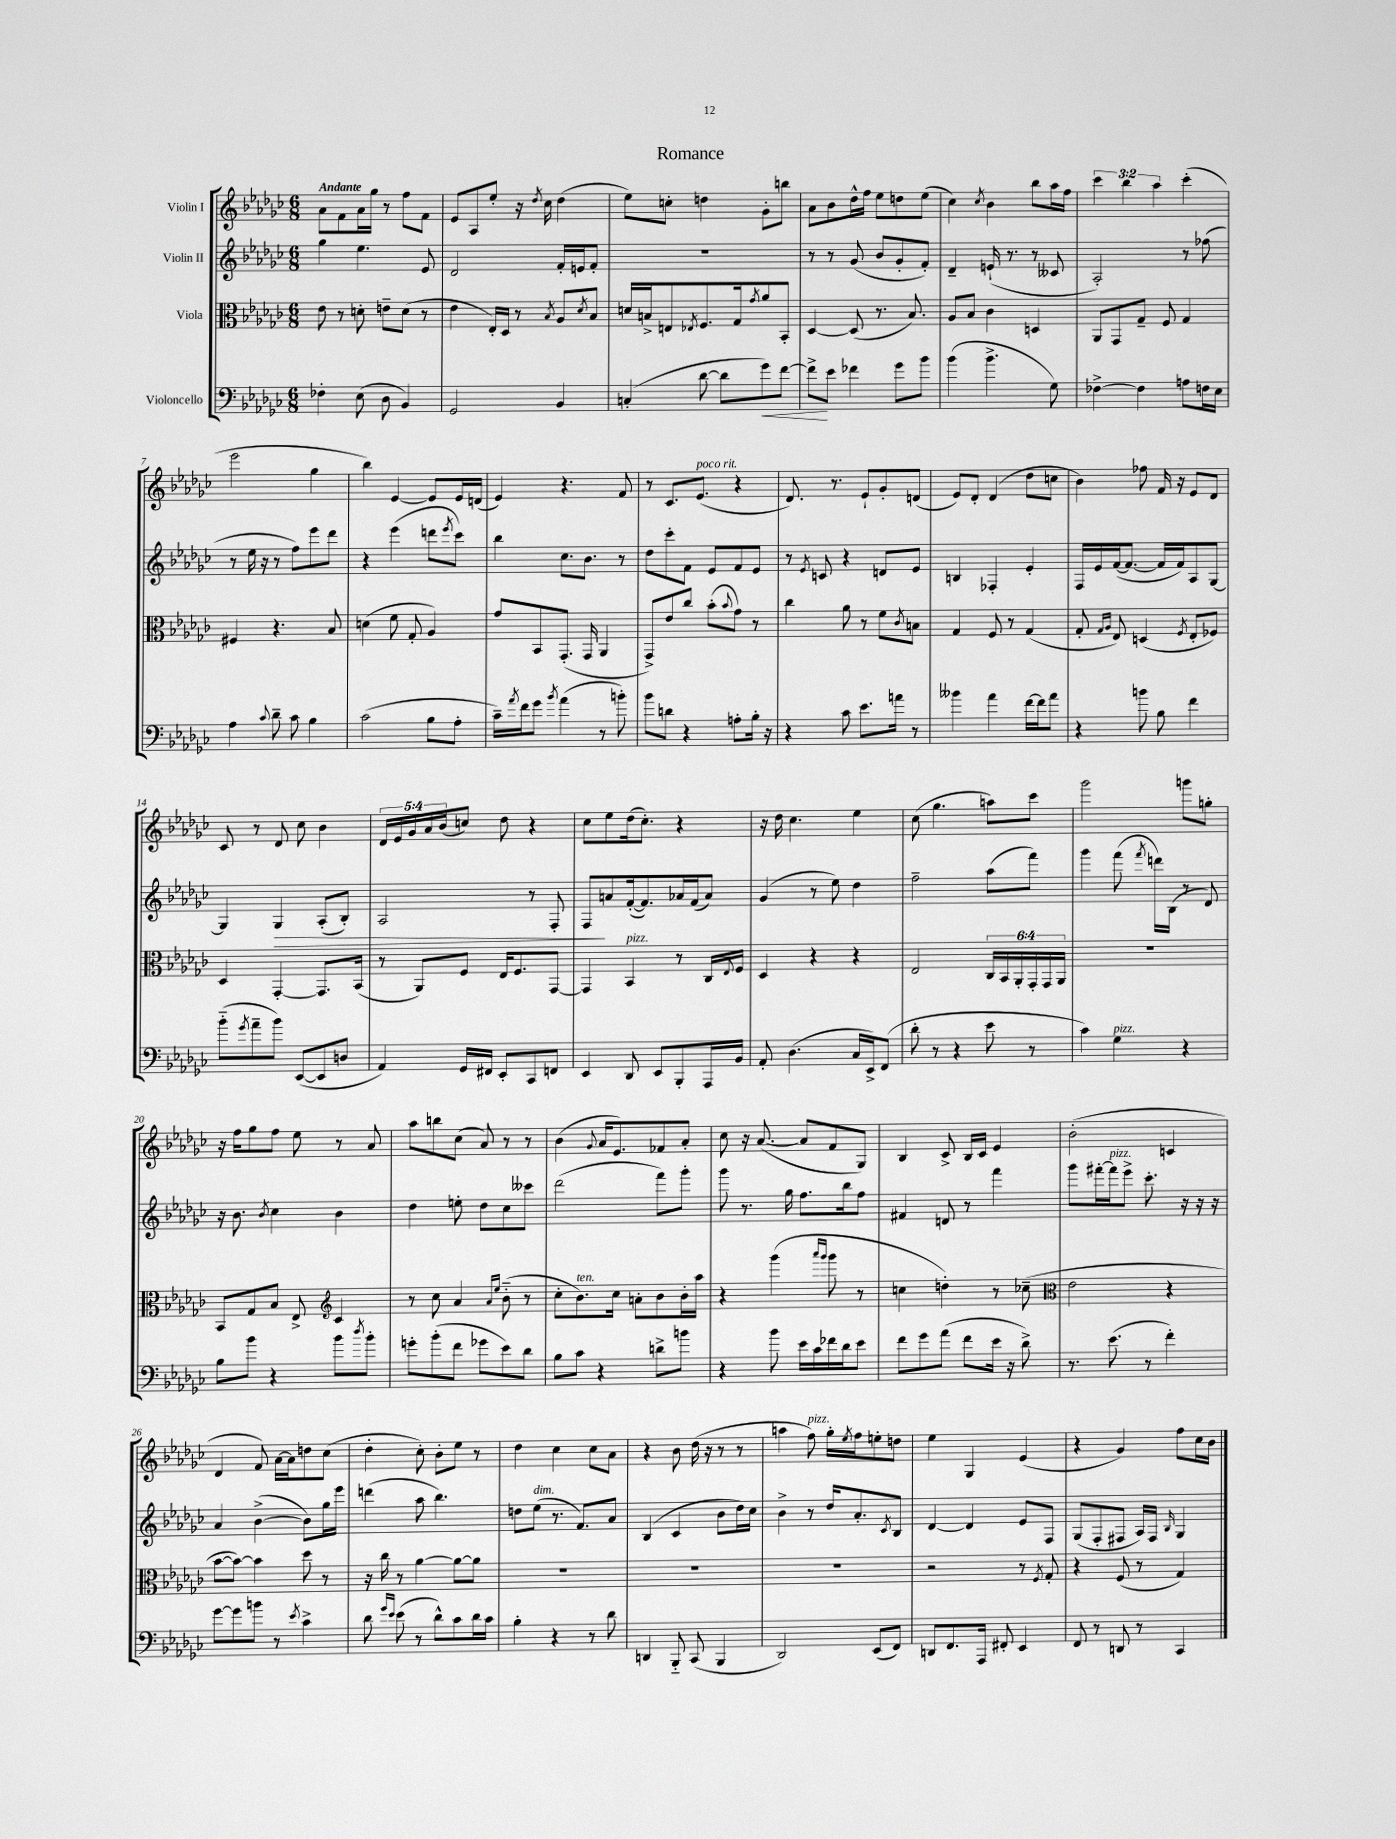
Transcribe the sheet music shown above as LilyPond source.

\header { title = "Romance" }
<<
\new StaffGroup <<
\new Staff = "s0" \with { instrumentName = "Violin I" } {
    \clef treble \key ges \major \numericTimeSignature \time 6/8 \override Staff.TupletNumber.text = #tuplet-number::calc-fraction-text \tempo "Andante"
    aes'8 f'8 aes'16 ges''16 r8 f''8 f'8 |
    ees'8 aes8 ees''8-. r16 \acciaccatura { des''8 } ces''16 des''4( |
    ees''8) c''8-. d''4 ges'8-. b''8 |
    aes'8 bes'8 des''16-^ f''16 ees''8 d''8 ees''8( |
    ces''4) \acciaccatura { ces''8 } bes'4 bes''8 aes''16 f''16 |
    \tuplet 3/2 { ces'''4 bes''4 aes''4 } ces'''4-.( |
    ees'''2 ges''4 |
    bes''4) ees'4~ ees'8 ees'16 d'16( |
    ees'4) r4. f'8 |
    r8 ces'8. ees'8.^\markup { \italic "poco rit." }( r4 |
    des'8.) r8. ees'8-! ges'8-. d'8( |
    ees'8) des'8-. des'4( des''8 c''8 |
    bes'4) fes''8 f'16 r16 ees'8 des'8 |
    ces'8 r8 des'8 ces''8 bes'4 |
    \tuplet 5/4 { des'16 ees'16 ges'16 aes'16 bes'16( } c''8) des''8 r4 |
    ces''8 ees''8 des''16( ces''8.-.) r4 |
    r16 des''16 ces''4. ees''4 |
    ces''8( ges''4. a''8) ces'''8 |
    ges'''2 g'''8 g''8-. |
    r16 f''16 ges''8 f''8 ees''8 r8 aes'8 |
    aes''8 b''8 ces''8( aes'8) r8 r8 |
    bes'4( \appoggiatura { ges'8 } aes'16 ees'8.) fes'8 aes'8-. |
    ces''8 r16 aes'8.~( aes'8 f'8 ges8) |
    bes4 ces'8-> bes16 ces'16 ees'4 |
    bes'2-.( c'4 |
    des'4 f'8) aes'16~ aes'16 d''8 ces''8( |
    des''4-. ces''8-.) bes'8-. ees''8 r8 |
    des''4 ces''4 ces''8 aes'8 |
    r4 bes'8 des''16( r16 r8 r8 |
    a''4 f''8^\markup { \italic "pizz." }) ges''16-. \acciaccatura { ees''8 } f''16 e''8-. d''8 |
    ees''4 ges4 ees'4( |
    r4 ges'4) f''8 ces''16 bes'16 \bar "|." |
}
\new Staff = "s1" \with { instrumentName = "Violin II" } {
    \clef treble \key ges \major \numericTimeSignature \time 6/8
    ges''4 ees''4. ees'8 |
    des'2 f'16-. e'16 f'8-. |
    R2. |
    r8 r8 ges'8( bes'8 ges'8-. f'8-.) |
    des'4-- e'16-!( r8. r8 ceses'8 |
    aes2-.) r8 fes''8( |
    r8 ees''16 r16 r8 f''8) ees'''8 des'''8 |
    r4 ees'''4( d'''8 \acciaccatura { ees'''8 } ces'''8) |
    bes''4 ces''8. bes'8. r8 |
    des''8 ces'''8-. f'8 ees'8 f'8 ees'8 |
    r8 \acciaccatura { ees'8 } c'8 r4 d'8 ees'8 |
    b4 fes4-. ees'4-. |
    f16 ees'16 f'16~( f'8.~ f'16 f'16) aes8 ges8~ |
    ges4 ges4\> aes8-.( bes8-.) |
    aes2 r8 f8-. |
    f8\! a'8 f'16~-.( f'8.) aes'16 f'16( aes'8) |
    ges'4( r8 ees''8) des''4 |
    f''2-- aes''8( f'''8) |
    ges'''4 f'''8( \acciaccatura { f'''8 } d'''16) bes16( r8 des'8) |
    r16 bes'8. \acciaccatura { bes'8 } ces''4 bes'4 |
    des''4 e''8-. des''8 ces''8 ceses'''8 |
    des'''2( f'''8) ges'''8-. |
    ges'''8 r8. ges''16 f''8. bes''16 f''8 |
    fis'4 d'8 r8 f'''4 |
    ges'''8 fis'''16~-. fis'''16^\markup { \italic "pizz." } ees'''8-> ces'''8.-. r16 r16 r16 |
    aes'4 bes'4~->( bes'8) ges''16 ees'''16 |
    d'''4( aes''8 bes''4.) |
    d''8 ees''8^\markup { \italic "dim." }( r8. f'8.) aes'8 |
    bes4( ces'4 bes'8 des''16) ces''16 |
    bes'4-> r8 des''16 aes'8.-. \acciaccatura { ces'8 } bes8 |
    des'4~ des'4 ees'8 f8 |
    ges8( f8-. fis8 aes16) fis16 \grace { bes16 } ges4 \bar "|." |
}
\new Staff = "s2" \with { instrumentName = "Viola" } {
    \clef alto \key ges \major \numericTimeSignature \time 6/8 \override Staff.TupletNumber.text = #tuplet-number::calc-fraction-text
    ees'8 r8 d'8-. e'8-- d'8( r8 |
    ees'4 ees16-.) des16 r8 \acciaccatura { bes8 } aes8 \acciaccatura { des'8 } bes8 |
    d'16 b16-> e8 \acciaccatura { ees8 } f8. ges16 \acciaccatura { ges'8 } aes'8 bes,8-. |
    des4~ des8( r8. bes8.) |
    aes8 bes8 ces'4 d4 |
    aes,8 ges,8 ges8-- f8 ges4 |
    fis4 r4. bes8 |
    d'4( f'8 ges8-. aes4) |
    ges'8 bes,8 ges,8.-.( ges,16 aes,4 |
    ges,8->) ees'8 ces''8 bes'8-.( \appoggiatura { bes'8 } ges'8) r8 |
    ces''4 aes'8 r8 f'8 \acciaccatura { ces'8 } b8 |
    ges4 f8 r8 ges4( |
    ges8-. \grace { ges16 aes16 } ees8) d4( \acciaccatura { f8 } ees8-. fes8) |
    des4 ges,4~-. ges,8. bes,16( |
    r8 aes,8) f8 ees16 f8. ges,8~ |
    ges,4 bes,4^\markup { \italic "pizz." } r8 ces16 \appoggiatura { ees8 } f16 |
    des4 r4 r4 |
    ees2 \tuplet 6/4 { ces16 bes,16 aes,16-. ges,16-. ges,16 aes,16 } |
    R2. |
    bes,8 ges8 bes8 ees8-> \clef treble ces'4 |
    r8 ces''8 aes'4 \grace { aes'16 ees''16 } bes'8-_( r8 |
    ces''8-. bes'8.^\markup { \italic "ten." }) ces''16 a'8-. bes'8 bes'16-. aes''16 |
    r4 ges'''4( \grace { aes'''16 ges'''16 } ges'''8 r8 |
    c''4 d''4-.) r8 ces''8--( |
    \clef alto ees'2 r4 |
    bes'8~ bes'8~) bes'4 des''8 r8 |
    r16 ces''16 r8 aes'4~ aes'8~ aes'8 |
    R2. |
    R2. |
    R2. |
    r2 r8 \acciaccatura { f8 } ges8-. |
    r4 f8( r8 ges4) \bar "|." |
}
\new Staff = "s3" \with { instrumentName = "Violoncello" } {
    \clef bass \key ges \major \numericTimeSignature \time 6/8
    fes4-. ees8( des8 bes,4) |
    ges,2 bes,4 |
    c4-.( des'8~ des'8 ges'8\<) f'8~ |
    f'8->\! ees'8 fes'4 ges'8 bes'8 |
    bes'4( bes'4.-> ges8) |
    fes4~-> fes4 a8 f16 ees16 |
    aes4 \appoggiatura { ces'8 } des'8-- ces'8 bes4 |
    ces'2( bes8 aes8-. |
    ces'16--) \acciaccatura { aes'8 } f'16 ges'8 \acciaccatura { bes'8 } aes'4( r8 b'8-.) |
    bes'8 d'8 r4 a8-. bes16-. r16 |
    r4 ces'8 ees'8. a'16 r8 |
    beses'4 aes'4 f'16~ f'16 aes'8 |
    r4 b'8 bes8 f'4 |
    bes'8-_( \acciaccatura { ges'8 } aes'8-- bes'8) ees,8~( ees,8 d8 |
    aes,4) ges,16 fis,16 ees,8-. ces,8 f,8 |
    ees,4 des,8 ees,8 bes,,8-. aes,,16 bes,16 |
    aes,8-. des4.( ces16 ees,16->) f,8( |
    des'8-. r8 r4 ees'8 r8 |
    ces'4) ges4^\markup { \italic "pizz." } r4 |
    bes8 bes'8 r4 bes'8 \acciaccatura { des''8 } bes'8-. |
    g'8-. bes'8-.( f'8 ges'8 ees'8) des'8 |
    bes8 ces'8 r4 d'8-> b'8 |
    r4 bes'8 ees'16 ces'16 fes'16 des'16 ees'8 |
    f'8 ges'8 aes'8( f'8 ees'16 r16 des'8->) |
    r8. ees'8.( r8 f'4-.) |
    ges'8~ ges'8 b'8 r8 \acciaccatura { ees'8 } ces'4-> |
    des'8 \grace { ges'16 ees'16 } ees'8( r8 des'8-^) ces'8 des'16 ces'16 |
    bes4-. r4 r8 des'8 |
    d,4 bes,,8-_ ces,8( bes,,4 |
    des,2) ees,8( f,8) |
    d,8 f,8. aes,,16 fis,8-. ees,4 |
    f,8 r8 d,8 r8 ces,4 \bar "|." |
}
>>
>>
